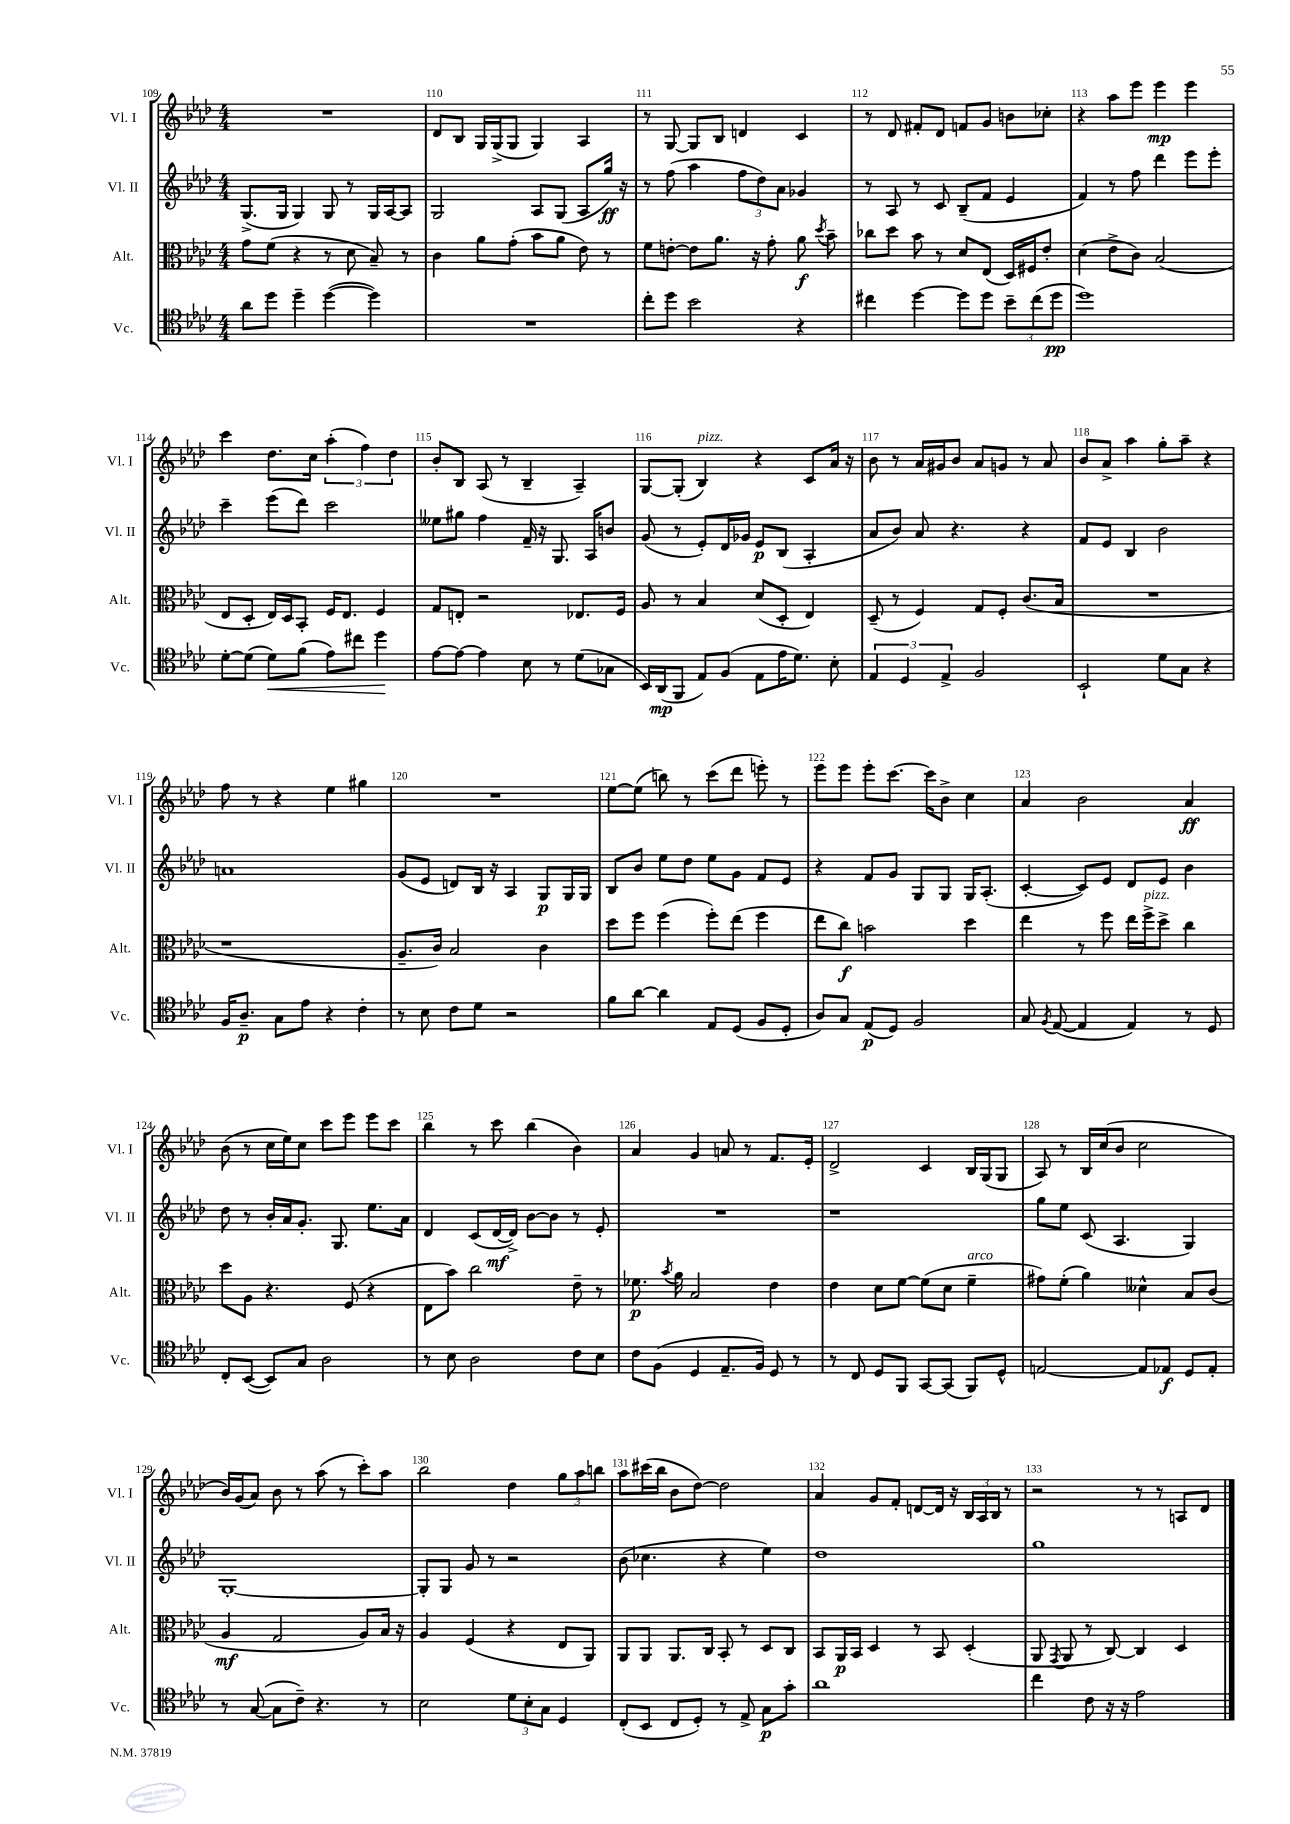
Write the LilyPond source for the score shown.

<<
\new StaffGroup <<
\new Staff = "s0" \with { instrumentName = "Vl. I" shortInstrumentName = "Vl. I" } {
    \clef treble \key aes \major \numericTimeSignature \time 4/4
    \autoBeamOff R1 |
    des'8[ bes8] g16[ g16->( g8] g4) aes4 |
    r8 g8~ g8[ bes8] d'4 c'4 |
    r8 des'8 fis'8[-. des'8] f'8[ g'8] b'8[ ces''8]-. |
    r4 aes''8[ ees'''8] ees'''4\mp ees'''4 |
    c'''4 des''8.[ c''16] \tuplet 3/2 { aes''4-.( f''4) des''4 } |
    bes'8[-. bes8] aes8( r8 bes4-- aes4--) |
    g8[~ g8]-.( bes4^\markup { \italic "pizz." }) r4 c'8[ aes'16] r16 |
    bes'8 r8 aes'16[ gis'16 bes'8] aes'8[ g'8] r8 aes'8 |
    bes'8[ aes'8]-> aes''4 g''8[-. aes''8]-- r4 |
    f''8 r8 r4 ees''4 gis''4 |
    R1 |
    ees''8[~ ees''8]( b''8) r8 c'''8[( des'''8] e'''8-.) r8 |
    ees'''8[ ees'''8] ees'''8[-. c'''8.]~ c'''16[ bes'8]-> c''4 |
    aes'4 bes'2 aes'4\ff |
    bes'8( r8 c''16[ ees''16) c''8] c'''8[ ees'''8] ees'''8[ c'''8] |
    bes''4 r8 c'''8 bes''4( bes'4) |
    aes'4 g'4 a'8 r8 f'8.[ ees'16]-. |
    des'2-> c'4 bes16[ g16( g8] |
    aes8) r8 bes16[ c''16( bes'8] c''2 |
    bes'16[) g'16( aes'8]) bes'8 r8 aes''8( r8 c'''8[-.) aes''8] |
    bes''2 des''4 \tuplet 3/2 { g''8[ aes''8 b''8] } |
    aes''8[ cis'''16( bes''16] bes'8[ des''8]~) des''2 |
    aes'4 g'8[ f'8]-. d'8[~ d'16] r16 \tuplet 3/2 { bes16[ aes16 bes16] } r8 |
    r2 r8 r8 a8[ des'8] \bar "|." |
}
\new Staff = "s1" \with { instrumentName = "Vl. II" shortInstrumentName = "Vl. II" } {
    \clef treble \key aes \major \numericTimeSignature \time 4/4
    \autoBeamOff g8.[->( g16] g4) g8 r8 g16[ aes16~ aes8] |
    g2 aes8[ g8]( aes8[ g''16]\ff) r16 |
    r8 f''8( aes''4 \tuplet 3/2 { f''8[ des''8) aes'8] } ges'4 |
    r8 aes8 r8 c'8 bes8[--( f'8] ees'4 |
    f'4) r8 f''8 des'''4 ees'''8[ ees'''8]-. |
    c'''4-- ees'''8[( des'''8]) c'''2 |
    eeses''8[ gis''8] f''4 f'16-- r16 g8. aes16[ b'8] |
    g'8( r8 ees'8[-.) des'16 ges'16] ees'8[\p bes8]( aes4-. |
    aes'8[ bes'8]) aes'8 r4. r4 |
    f'8[ ees'8] bes4 bes'2 |
    a'1 |
    g'8[( ees'8] d'8[) bes16] r16 aes4 g8[\p g16 g16] |
    bes8[ bes'8] ees''8[ des''8] ees''8[ g'8] f'8[ ees'8] |
    r4 f'8[ g'8] g8[ g8] g16[ aes8.]-.( |
    c'4~-. c'8[) ees'8] des'8[ ees'8] bes'4 |
    des''8 r8 bes'16[-. aes'16 g'8.]-. g8. ees''8.[ aes'16] |
    des'4 c'8[( des'16~\mf des'16]->) bes'8[~ bes'8] r8 ees'8-. |
    R1 |
    r1 |
    g''8[ ees''8] c'8( aes4. g4) |
    g1~-. |
    g8[-. g8] g'8 r8 r2 |
    bes'8( ces''4. r4 ees''4) |
    des''1 |
    g''1 \bar "|." |
}
\new Staff = "s2" \with { instrumentName = "Alt." shortInstrumentName = "Alt." } {
    \clef alto \key aes \major \numericTimeSignature \time 4/4
    \autoBeamOff g'8[ f'8]( r4 r8 des'8 bes8--) r8 |
    c'4 aes'8[ g'8]-.( bes'8[ aes'8] ees'8) r8 |
    f'8[ e'8]~-. e'8[ aes'8.] r16 g'8-. aes'8\f \acciaccatura { des''8 } bes'8-- |
    ces''8[ des''8] bes'8 r8 des'8[ ees8]( des16[) fis16 ees'8]-. |
    des'4( ees'8[-> c'8]) bes2( |
    ees8[ des8]-. ees16[) des16 bes,8]-. f16[ ees8.] f4 |
    g8[ e8]-. r2 ees8.[ f16] |
    aes8 r8 bes4 des'8[( des8]-. ees4) |
    des8--( r8 f4) g8[ f8]-. c'8.[( bes16] |
    R1 |
    r1 |
    aes8.[-- c'16]) bes2 c'4 |
    des''8[ f''8] f''4( f''8[-.) ees''8]( f''4 |
    ees''8[ c''8]\f) b'2 des''4 |
    ees''4 r8 f''8 ees''16[ f''16->^\markup { \italic "pizz." } des''8]-> c''4 |
    des''8[ aes8] r4. f8( r4 |
    ees8[ bes'8]) c''2 ees'8-- r8 |
    fes'8.\p \acciaccatura { bes'8 } aes'16 bes2 ees'4 |
    ees'4 des'8[ f'8]~ f'8[( des'8] f'4--^\markup { \italic "arco" } |
    gis'8[) f'8]-.( aes'4) deses'4-^ bes8[ c'8]( |
    aes4\mf g2 aes8[) bes16] r16 |
    aes4 f4( r4 ees8[ aes,8]) |
    aes,8[ aes,8] aes,8.[ c16] bes,8-. r8 des8[ c8] |
    bes,8[ aes,16\p bes,16] des4 r8 bes,8 des4-.( |
    aes,8 \acciaccatura { g,8 } aes,8 r8 c8~) c4 des4 \bar "|." |
}
\new Staff = "s3" \with { instrumentName = "Vc." shortInstrumentName = "Vc." } {
    \clef tenor \key aes \major \numericTimeSignature \time 4/4
    \autoBeamOff aes'8[ des''8] des''4-- des''4~( des''4) |
    R1 |
    c''8[-. des''8] bes'2 r4 |
    cis''4 des''4~ des''8[ des''8] \tuplet 3/2 { bes'8[-- cis''8( des''8]\pp } |
    des''1) |
    des'8[~-. des'8]( des'8[\<) f'8]( ees'8[) cis''8] des''4\! |
    ees'8[~ ees'8]~ ees'4 bes8 r8 des'8[( ges8] |
    bes,16[) aes,16\mp( f,8] ees8[) f8]( ees8[ ees'16 des'8.]) bes8-. |
    \tuplet 3/2 { ees4 des4 ees4-> } f2 |
    bes,2-! des'8[ g8] r4 |
    f16[ aes8.]--\p g8[ ees'8] r4 c'4-. |
    r8 bes8 c'8[ des'8] r2 |
    f'8[ aes'8]~ aes'4 ees8[ des8]( f8[ des8]-. |
    aes8[) g8] ees8[\p( des8]) f2 |
    g8 \acciaccatura { f8 } ees8~( ees4 ees4) r8 des8 |
    c8[-. bes,8]~( bes,8[) g8] aes2 |
    r8 bes8 aes2 c'8[ bes8] |
    c'8[ f8]( des4 ees8.[-- f16]) des8 r8 |
    r8 c8 des8[ f,8] g,8[~ g,8]( f,8[) des8]-^ |
    e2~ e8[ ees8]\f des8[ ees8]-. |
    r8 g8~( g8[ c'8]--) r4. r8 |
    bes2 \tuplet 3/2 { des'8[ bes8-. g8] } des4 |
    c8[-.( bes,8] c8[ des8]-.) r8 ees8-> g8[\p g'8]-. |
    aes'1 |
    c''4 c'8 r16 r16 ees'2 \bar "|." |
}
>>
>>
\layout { \context { \Score currentBarNumber = #109 \override BarNumber.break-visibility = ##(#f #t #t) barNumberVisibility = #all-bar-numbers-visible } }
